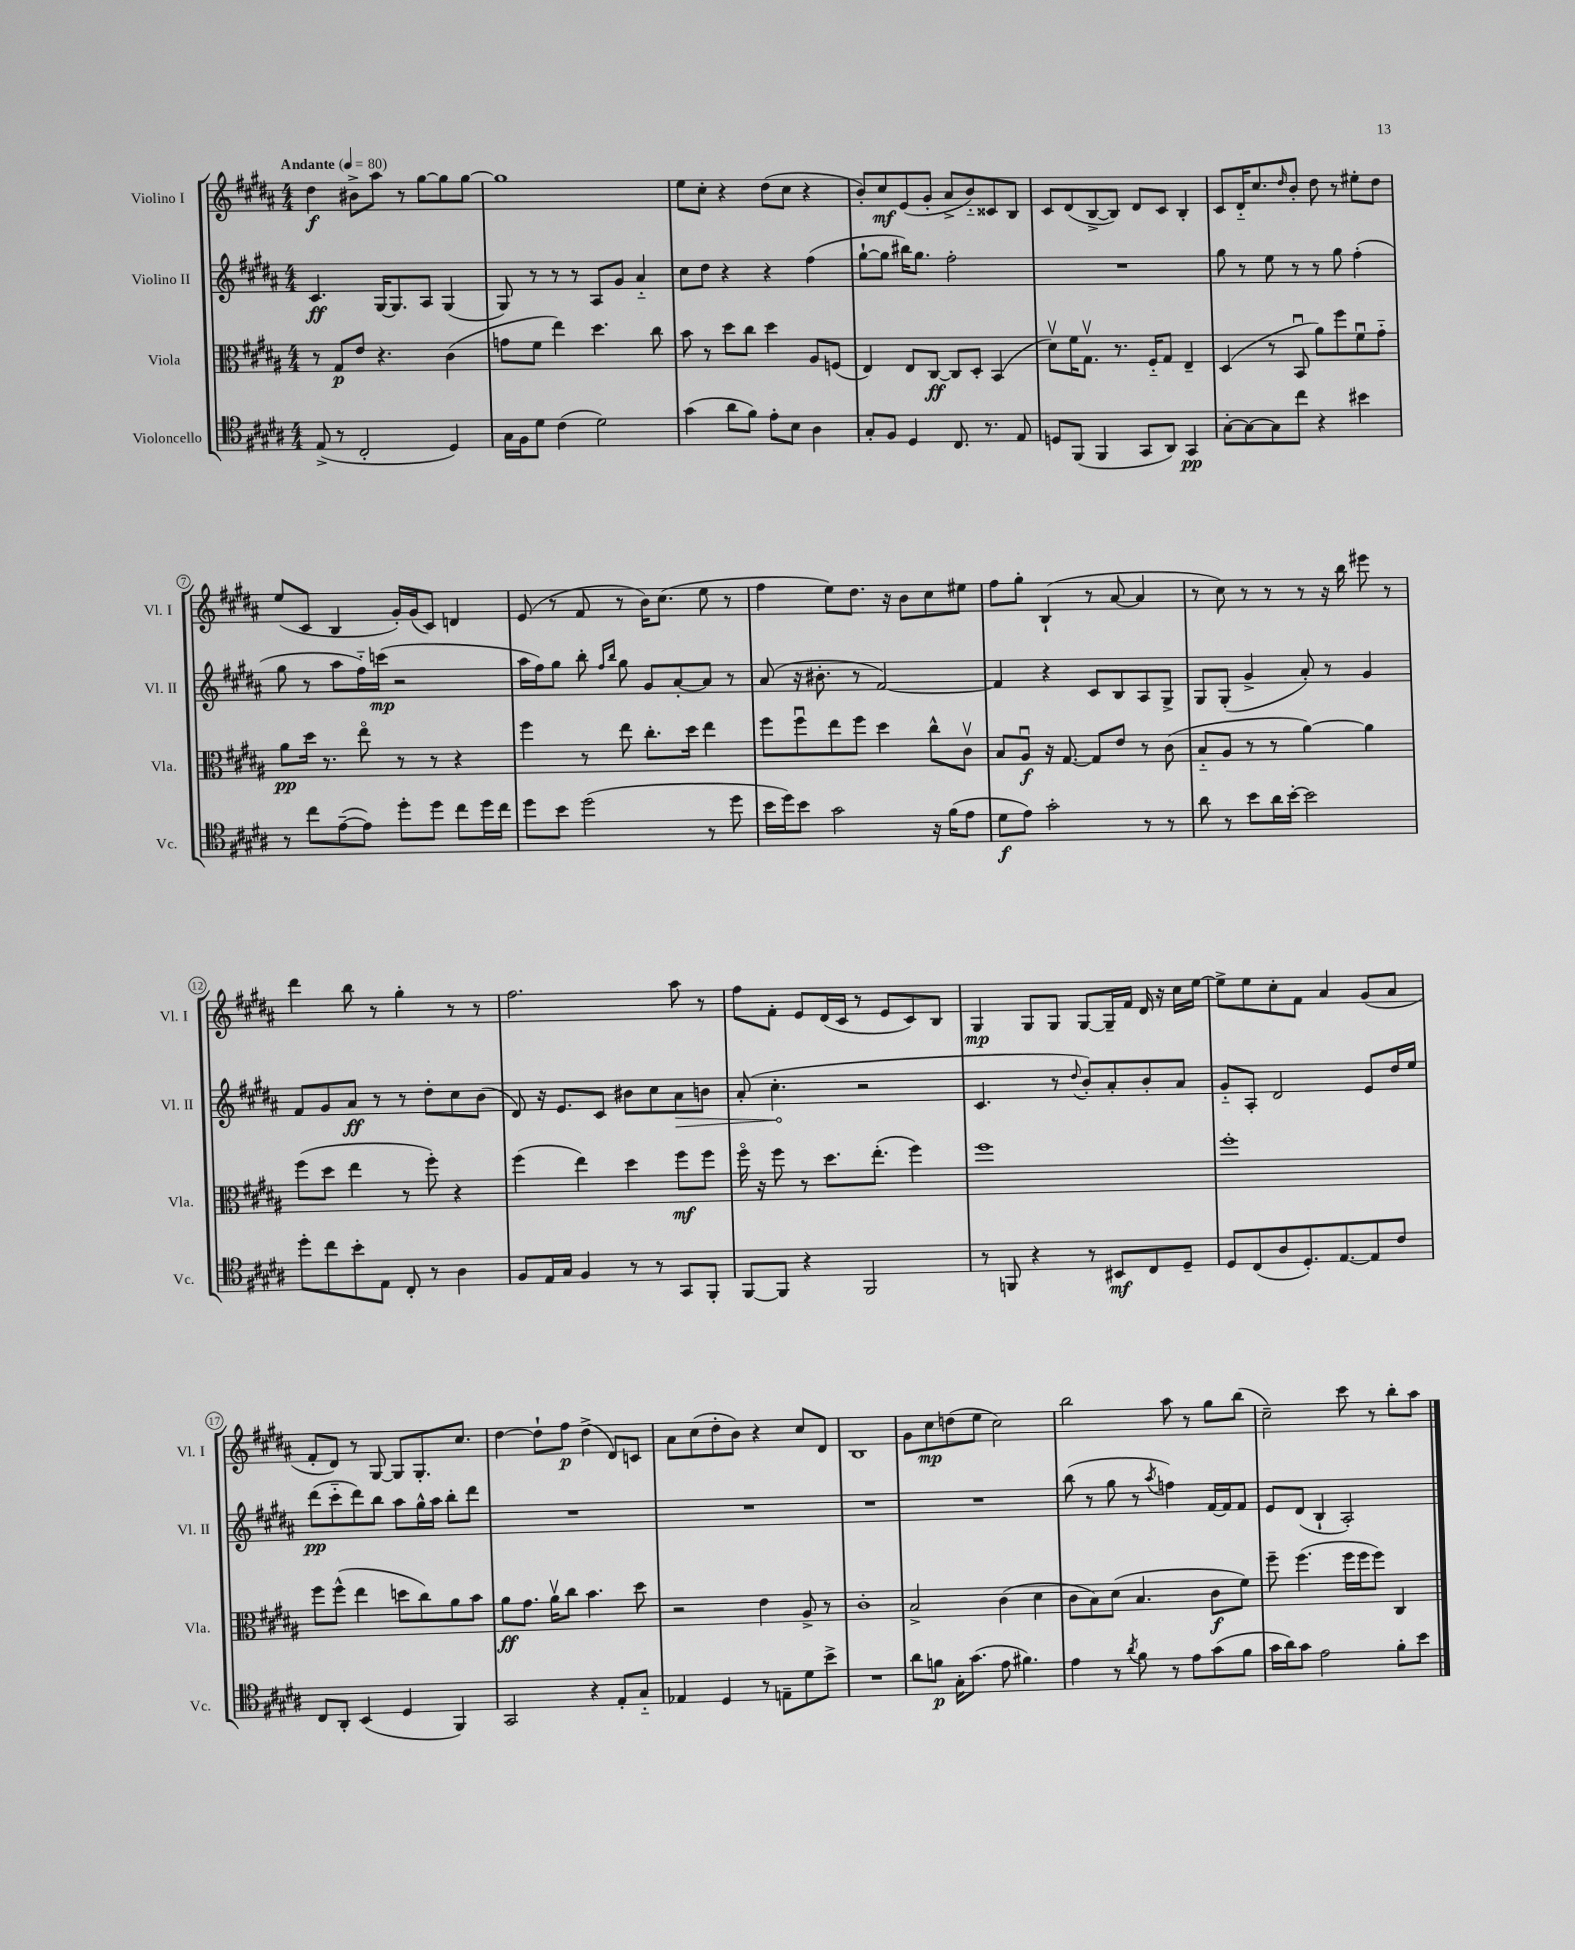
<<
\new StaffGroup <<
\new Staff = "s0" \with { instrumentName = "Violino I" shortInstrumentName = "Vl. I" } {
    \clef treble \key b \major \numericTimeSignature \time 4/4 \tempo "Andante" 4 = 80
    dis''4\f bis'8-> ais''8 r8 gis''8~ gis''8 gis''8~ |
    gis''1 |
    e''8 cis''8-. r4 dis''8( cis''8 r4 |
    b'8-.) cis''8\mf e'8( gis'8-. ais'8-> b'8-_) cisis'8 b8 |
    cis'8 dis'8( b8~-> b8) dis'8 cis'8 b4-. |
    cis'8 dis'16-_ cis''8. \grace { dis''16 } b'8-. dis''8 r8 eis''8-. dis''8 |
    e''8( cis'8 b4 gis'16-.) gis'16( cis'8) d'4 |
    e'8( r8 fis'8 r8 b'16) cis''8.( e''8 r8 |
    fis''4 e''8) dis''8. r16 b'8 cis''8 eis''8 |
    fis''8 gis''8-. b4-!( r8 ais'8~ ais'4 |
    r8 cis''8) r8 r8 r8 r16 b''16 eis'''8 r8 |
    dis'''4 b''8 r8 gis''4-. r8 r8 |
    fis''2. ais''8 r8 |
    fis''8 fis'8-. e'8 dis'16( cis'16 r8 e'8 cis'8) b8 |
    gis4\mp gis8 gis8 gis8~ gis16-- fis'16 dis'16 r16 cis''16 e''16~ |
    e''8-> e''8 cis''8-. fis'8 ais'4 gis'8( ais'8 |
    fis'8-. dis'8) r8 gis8~ gis8 gis8.-. cis''8. |
    dis''4~ dis''8-! fis''8\p dis''4->( dis'8) c'8 |
    ais'8 cis''8( dis''8-. b'8) r4 cis''8 dis'8 |
    b1 |
    gis'8 cis''8\mp d''8( e''8 cis''2) |
    b''2 ais''8 r8 gis''8 b''8( |
    cis''2--) cis'''8 r8 b''8-. ais''8 \bar "|." |
}
\new Staff = "s1" \with { instrumentName = "Violino II" shortInstrumentName = "Vl. II" } {
    \clef treble \key b \major \numericTimeSignature \time 4/4
    cis'4.\ff gis16~ gis8. ais8 gis4( |
    gis8) r8 r8 r8 ais8 gis'8 ais'4-_ |
    cis''8 dis''8 r4 r4 fis''4( |
    gis''8~-! gis''8 bis''16) gis''8. fis''2-. |
    R1 |
    gis''8 r8 e''8 r8 r8 gis''8 fis''4-.( |
    gis''8 r8 ais''8 fis''16-_) c'''16\mp( r2 |
    ais''16 fis''16) gis''8 b''8-. \grace { fis''16 b''16 } gis''8 gis'8 ais'8~-. ais'8 r8 |
    ais'8( r16 bis'8.-. r8 fis'2~) |
    fis'4 r4 cis'8 b8 ais8 gis8-> |
    gis8 gis8-.( gis'4-> ais'8-.) r8 gis'4 |
    fis'8 gis'8 ais'8\ff r8 r8 dis''8-. cis''8 b'8( |
    dis'8) r16 e'8. cis'8 bis'8 cis''8 \once \override Hairpin.circled-tip = ##t ais'8\> b'8 |
    ais'8-.( cis''4.-.\! r2 |
    cis'4. r8 \appoggiatura { dis''8 } b'8-.) ais'8-. b'8-. ais'8 |
    gis'8-_ ais8-. dis'2 e'8 dis''16 e''16 |
    dis'''8\pp( cis'''8-_ dis'''8) b''8 ais''8 gis''16-^ ais''16 b''8-. dis'''8 |
    R1 |
    R1 |
    R1 |
    R1 |
    b''8( r8 gis''8 r8 \acciaccatura { ais''8 } f''4) fis'16~ fis'16 fis'8 |
    e'8 dis'8( b4-! ais2-.) \bar "|." |
}
\new Staff = "s2" \with { instrumentName = "Viola" shortInstrumentName = "Vla." } {
    \clef alto \key b \major \numericTimeSignature \time 4/4
    r8 gis8\p e'8 r4. cis'4( |
    g'8 fis'8 e''4) dis''4. cis''8 |
    b'8 r8 dis''8 cis''8 dis''4 ais8 f8( |
    e4) e8 cis8~\ff cis8 dis8-. b,4( |
    dis'8\upbow) fis'16 gis8.\upbow r8. fis16-_ gis8 e4-- |
    dis4( r8 b,8\downbow ais'8) fis''8 fis'8\downbow gis'8-_ |
    ais'8\pp dis''16 r8. e''8\flageolet r8 r8 r4 |
    fis''4 r8 e''8 cis''8.-. dis''16 e''4 |
    fis''8 fis''8\downbow e''8 fis''8 dis''4 cis''8-^ cis'8\upbow |
    b8 ais8\downbow\f r16 gis8.~ gis8 e'8 r8 cis'8( |
    b8-_ ais8 r8 r8 ais'4~) ais'4 |
    fis''8( dis''8 e''4 r8 fis''8-.) r4 |
    fis''4( e''4) dis''4 fis''8\mf fis''8 |
    fis''16\flageolet r16 fis''8 r8 dis''8. e''8.-.( fis''4) |
    fis''1 |
    fis''1-. |
    fis''8 fis''8-^( e''4 d''8 cis''8) ais'8 b'8 |
    ais'8\ff gis'8. ais'16\upbow cis''8 b'4. dis''8 |
    r2 e'4 ais8-> r8 |
    cis'1-. |
    b2-> cis'4( dis'4 |
    cis'8 b8) dis'8( b4. cis'8\f fis'8) |
    fis''8-- fis''4.( fis''16 fis''16 fis''8) cis4 \bar "|." |
}
\new Staff = "s3" \with { instrumentName = "Violoncello" shortInstrumentName = "Vc." } {
    \clef tenor \key b \major \numericTimeSignature \time 4/4
    e8->( r8 cis2-. dis4) |
    gis16 fis16 dis'8 cis'4( dis'2) |
    gis'4( ais'8 fis'8) e'8-. b8 ais4 |
    gis8-. fis8 dis4 cis8. r8. e8 |
    d8 fis,8( fis,4 gis,8 ais,8) gis,4\pp |
    gis8~-. gis8~ gis8 cis''8 r4 bis'4 |
    r8 cis''8 e'8~--( e'8) dis''8-. dis''8 cis''8 dis''16 cis''16 |
    dis''8 b'8 dis''2( r8 dis''8 |
    b'16 dis''16) b'8 gis'2 r16 fis'16( e'8 |
    dis'8\f e'8) gis'2-. r8 r8 |
    ais'8 r8 b'8 ais'16 b'16~-. b'2 |
    dis''8-. cis''8 b'8-. e8 cis8-. r8 ais4 |
    fis8 e16 gis16 fis4 r8 r8 gis,8 fis,8-. |
    fis,8~ fis,8 r4 fis,2 |
    r8 f,8 r4 r8 bis,8\mf cis8 dis8-- |
    dis8 cis8( ais8 dis8.-.) e8.~ e8 cis'8 |
    cis8 ais,8-. b,4( dis4 fis,4) |
    gis,2 r4 e8-. gis8-_ |
    ees4 dis4 r8 e8-- dis'8 b'8-> |
    R1 |
    ais'8 f'8\p gis16-. gis'8.( e'8 fis'4.) |
    e'4 r8 \acciaccatura { ais'8 } fis'8 r8 e'8 gis'8( fis'8 |
    gis'16 ais'16) gis'8 e'2 fis'8-. b'8 \bar "|." |
}
>>
>>
\layout { \context { \Score \override BarNumber.stencil = #(make-stencil-circler 0.1 0.3 ly:text-interface::print) } }
